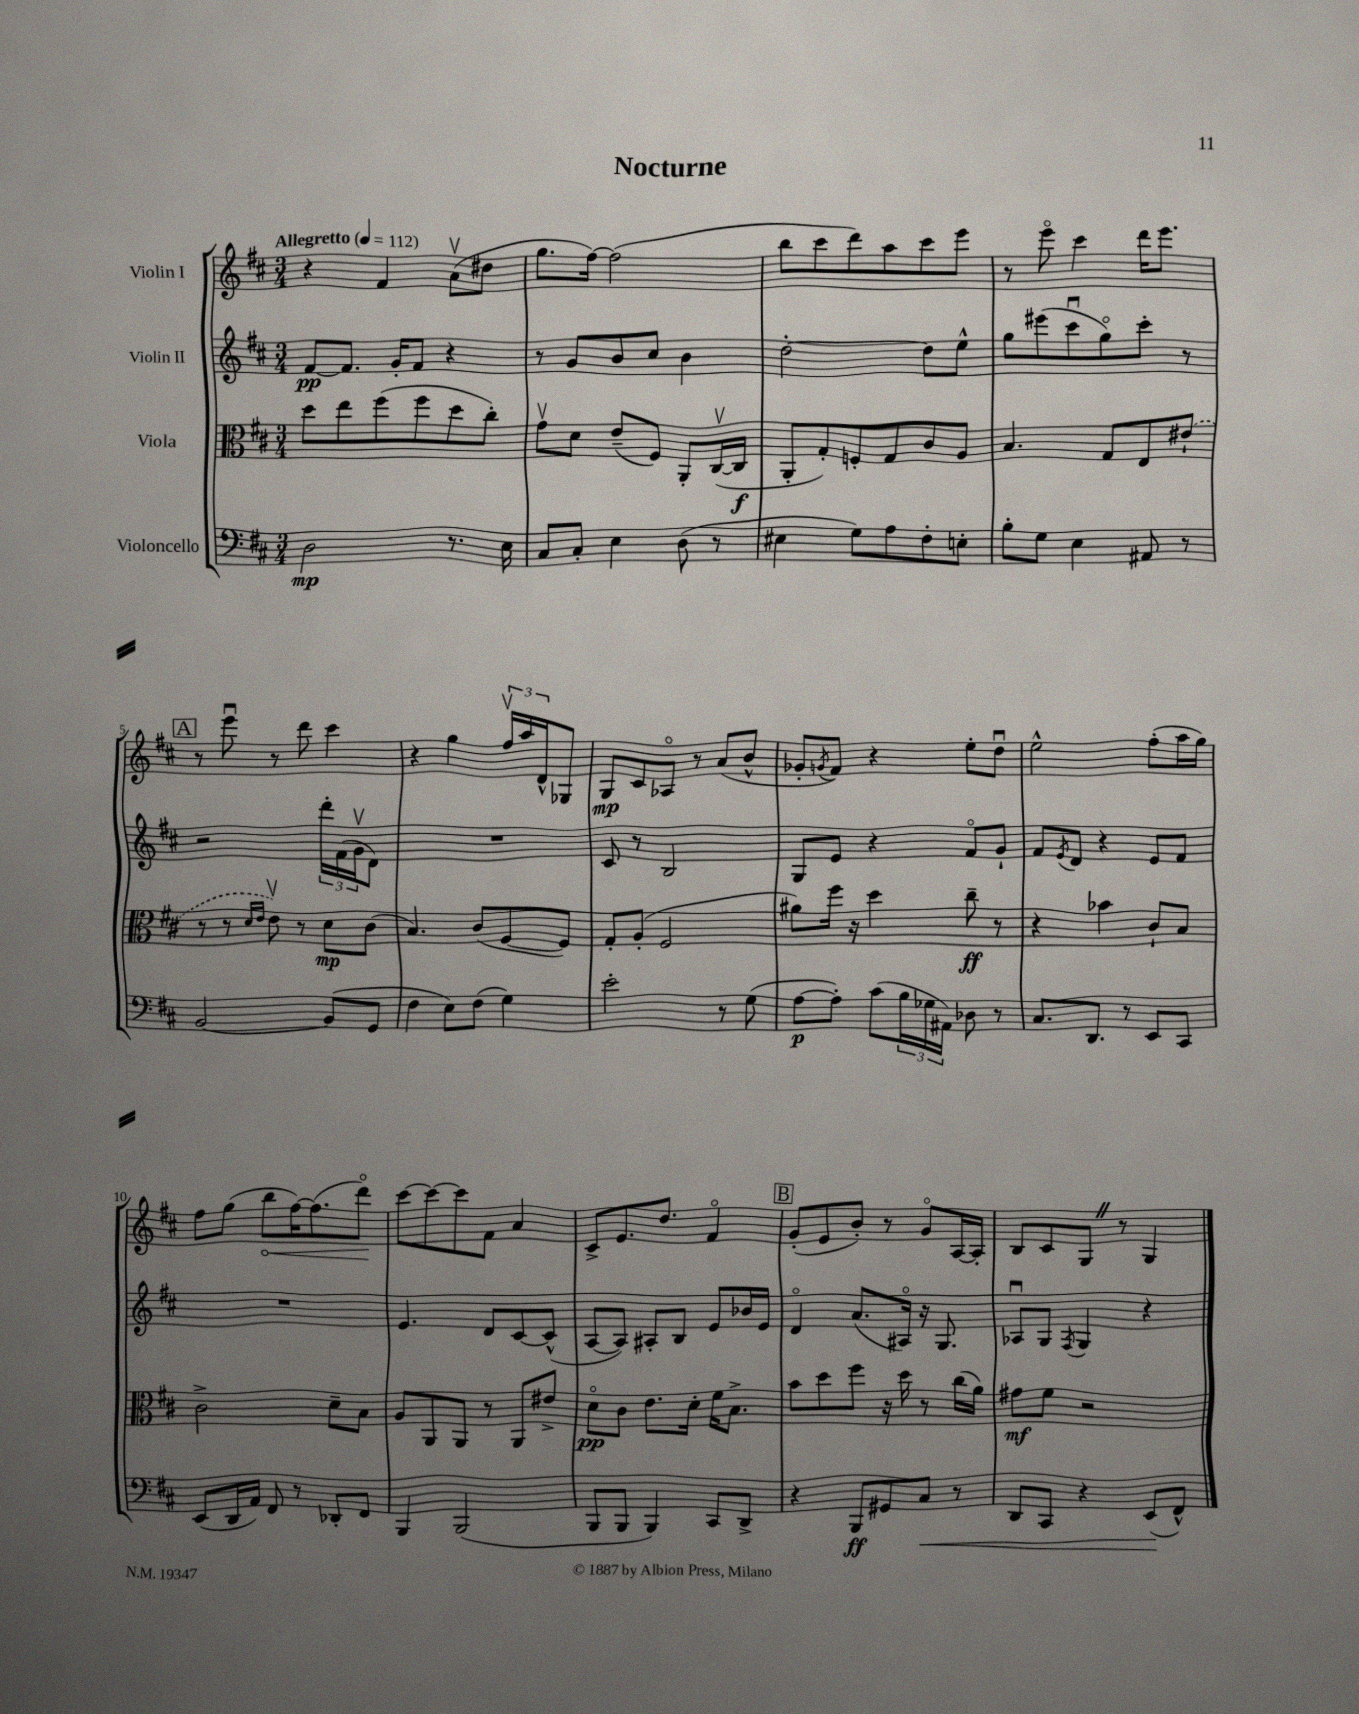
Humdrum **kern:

**kern	**kern	**kern	**kern
*staff4	*staff3	*staff2	*staff1
*clefF4	*clefC3	*clefG2	*clefG2
*k[f#c#]	*k[f#c#]	*k[f#c#]	*k[f#c#]
*M3/4	*M3/4	*M3/4	*M3/4
*MM112	*MM112	*MM112	*MM112
2D\	8dd\L	[8f#/L	4r
.	8ee\	8.f#/]J	.
.	(8ff#\	.	4f#/
.	.	16g'/LK	.
.	8ff#\	8f#/J	.
8.r	8dd\	4r	(8av\L
.	8cc#'\J)	.	8dd#\J
16E\	.	.	.
=	=	=	=
8C#/L	8gv\L	8r	8.gg\L
8C#'/J	8d\J	8g/L	.
.	.	.	[16ff#\Jk)
4E\	(8e~/L	8b/	(2ff#\]
.	8F#/J)	8cc#/J	.
(8D\	8AA'/L	4b\	.
8r	([16C#v/L	.	.
.	16C#/]JJ	.	.
=	=	=	=
4E#\	8AA'/L	[2dd'\	8bb\L
.	8G'/)	.	8ccc#\
8G\L)	8F'/	.	8ddd\)
8A\	8G/	.	8aa\
8F#'\	8c#/	8dd\]L	8ccc#\
8E'\J	8A/J	8ee^^\J	8eee\J
=	=	=	=
8B'\L	4.B/	8gg\L	8r
8G\J	.	(8eee#\	8eeeo\
4E\	.	8ccc#u\	4ccc#\
.	8G/L	8ggo\)	.
8AA#/	8E/	8ccc#'\J	16ddd\LK
.	.	.	8.eee\J
8r	(8e#`/J	8r	.
=	=	=	=
[2BB/	8r	2r	8r
.	8r	.	8eeeu\
.	16qqd/LL	.	.
.	16qqe/JJ	.	.
.	8ev\)	.	8r
.	8r	.	8ddd\
(8BB/]L	8d\L	24ddd'\LL	4ccc#\
.	.	(24f#\	.
.	.	24gv\J	.
8GG/J	(8c#\J	8d\J)	.
=	=	=	=
4F#\	4.B/)	2.r	4r
8E\L)	.	.	4gg\
(8F#\J	(8c#/L	.	.
4G\)	[8F#/	.	24ff#v/LL
.	.	.	24aa/
.	.	.	24d^^/J
.	8F#/]J)	.	8G-/J
=	=	=	=
2e'\	8G'/L	8c#/	8G/L
.	(8A'/J	8r	8c#/
.	2F#/	2B/	8A-o/J
.	.	.	8r
8r	.	.	(8a/L
(8G\	.	.	8b^^/J
=	=	=	=
[8A\L	8a#\L)	8G/L	8g-'/L
.	.	.	8qg/
8A'\]J)	16ff#\Jk	8e/J	8f#/J)
.	16r	.	.
(8c#\L	4dd\	4r	4r
24B\L	.	.	.
24G-\	.	.	.
24AA#\JJ)	.	.	.
8D-\	8cc#~\	8f#o/L	8ee'\L
8r	8r	8g`/J	8ddu\J
=	=	=	=
8.C#/L	4r	8f#/L	2ee^^\
.	.	8qe/	.
.	.	8d/J	.
8.DD/J	.	.	.
.	4b-\	4r	.
8r	.	.	.
8EE/L	8c#`/L	8e/L	(8ff#'\L
8CC#/J	8B/J	8f#/J	16aa\L
.	.	.	16gg\JJ)
=	=	=	=
(8EE/L	2c#^\	2.r	8ff#\L
16DD/L	.	.	(8gg\J
16AA/JJ)	.	.	.
8FF#/	.	.	8bb\L
8r	.	.	[16ff#\K)
.	.	.	(8.ff#\]
8DD-'/L	8d~\L	.	.
8FF#/J	8B\J	.	8dddo\J)
=	=	=	=
4BBB/	8A/L	4.e/	[8ccc#\L
.	8AA/	.	8ccc#\_
(2BBB/	8AA/J	.	8ccc#\]
.	8r	8d/L	8f#\J
.	8AA/L	[8c#/	4a/
.	8e#^/J	(8c#^^/]J	.
=	=	=	=
8BBB/L	8do\L	[8A/L	8c#^/L
8BBB/J	8c#\J	8A/]J)	8.e/
4BBB/)	8.e\L	8A#'/L	.
.	.	.	8.dd/J
.	.	8B/J	.
.	16d'\Jk	.	.
8CC#/L	16f#\LK	8e/L	4f#o/
.	8.B^\J	.	.
8DD^/J	.	16b-/L	.
.	.	16e/JJ	.
=	=	=	=
4r	8b\L	4do/	(8g'/L
.	8dd\	.	8e/
8BBB/L	8ff#\J	(8.a/L	8b'/J)
8GG#/	16r	.	8r
.	16dd\	16A#o/Jk)	.
8C#/J	8r	16r	8go/L
.	.	8.G/	.
8r	(16cc#\LL	.	[16A/L
.	16a\JJ)	.	16A'/]JJ
=	=	=	=
8DD/L	8g#\L	8A-u/L	8B/L
8CC#/J	8f#\J	8G/J	8c#/
.	.	8qF#/	.
4r	2r	4G/	8G/J
.	.	.	8r
(8EE/L	.	4r	4G/
8FF#^^/J)	.	.	.
==	==	==	==
*-	*-	*-	*-
